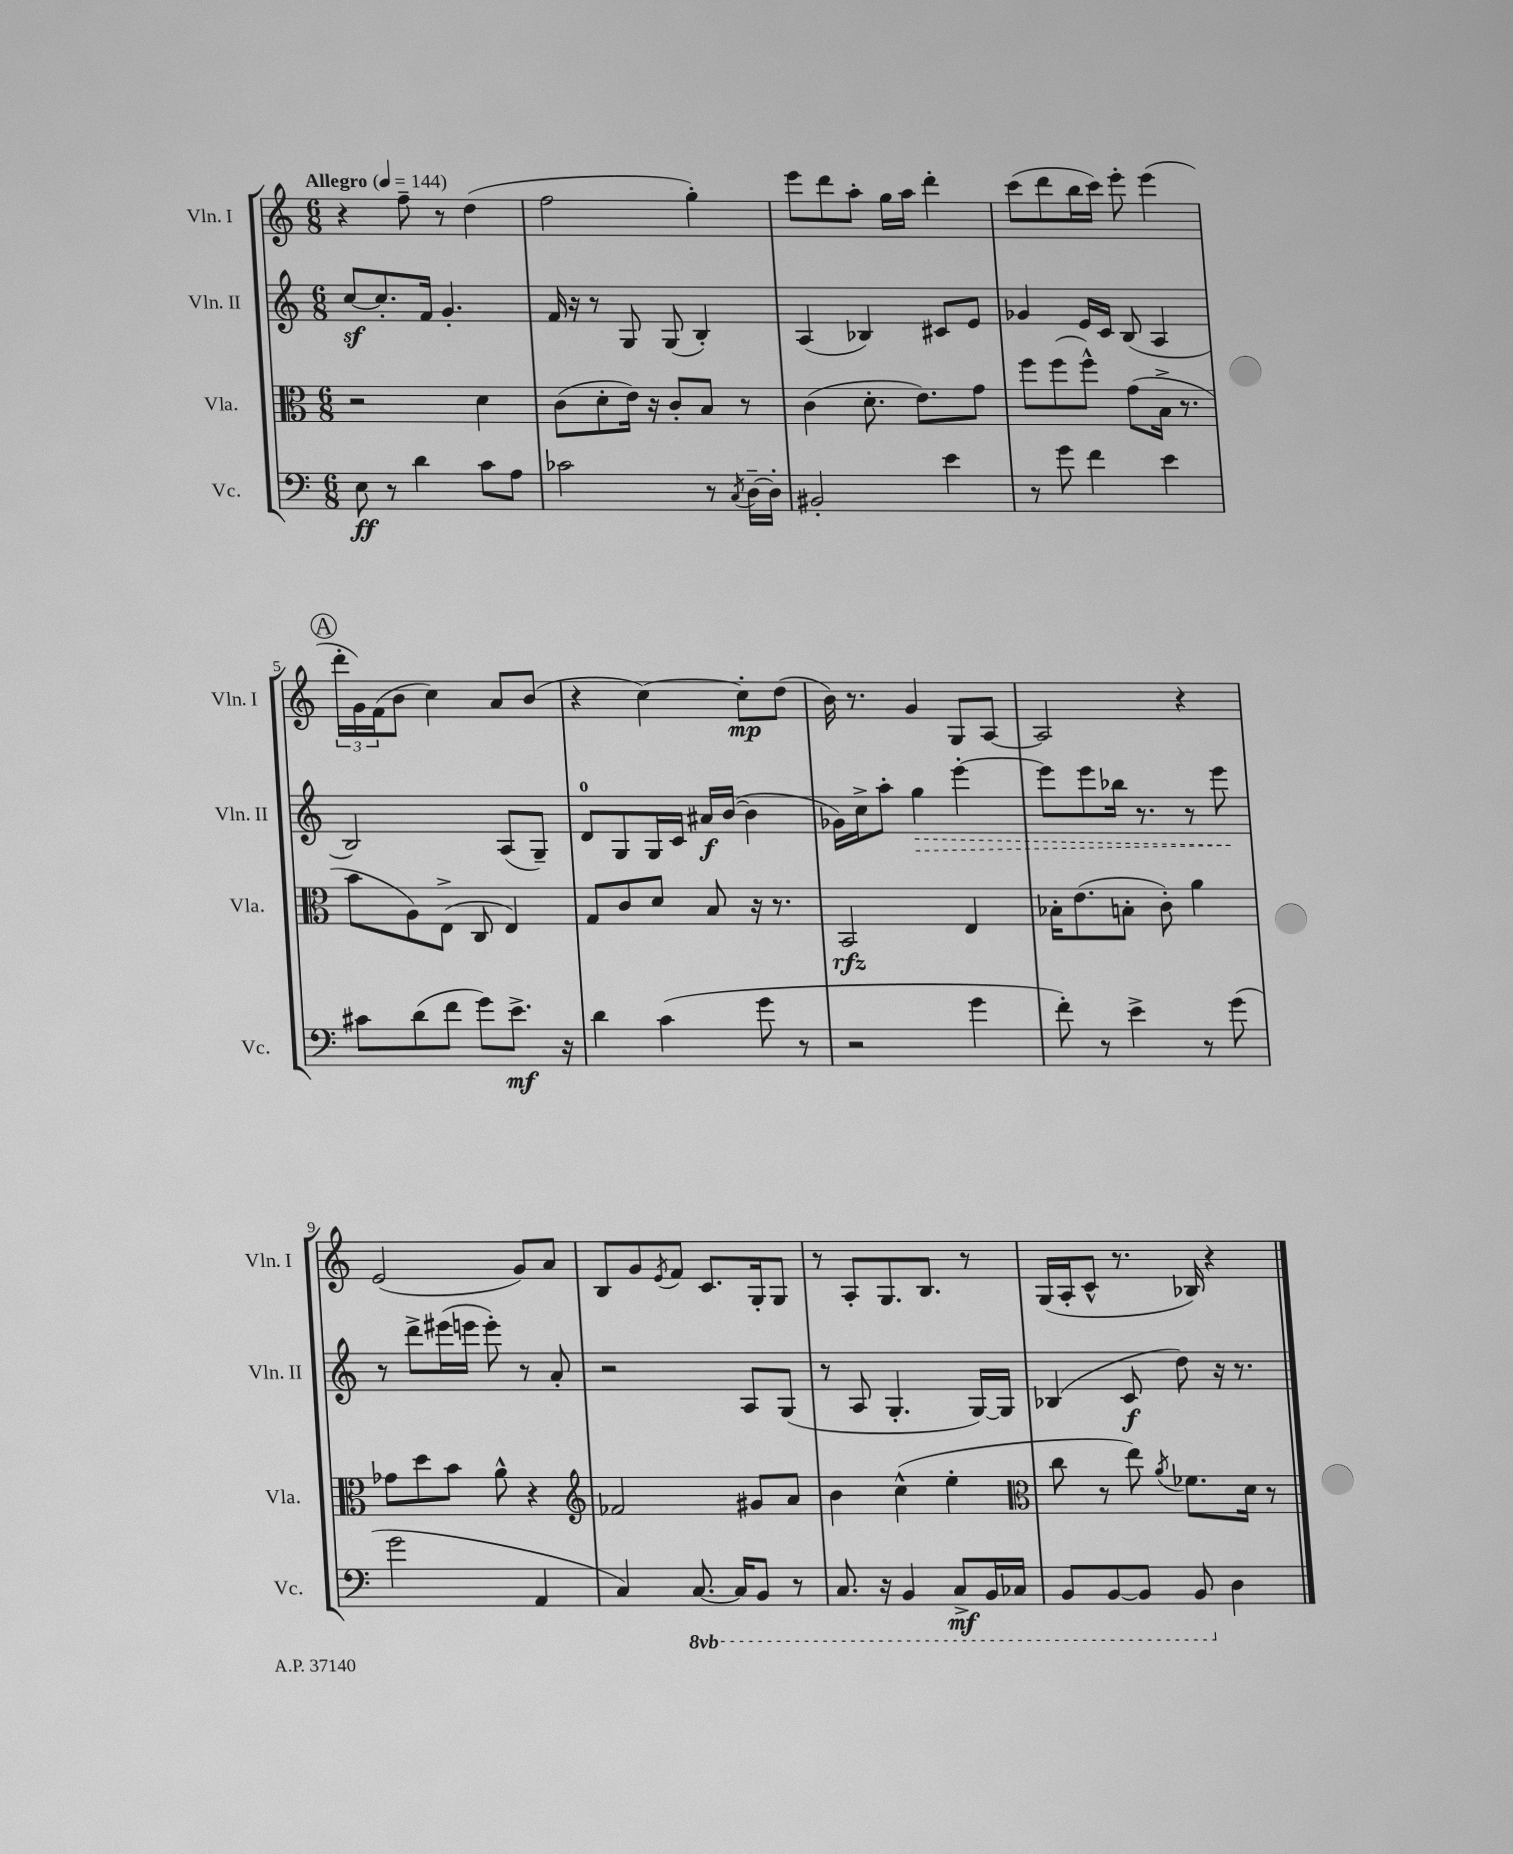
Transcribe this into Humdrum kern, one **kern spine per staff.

**kern	**kern	**kern	**kern
*staff4	*staff3	*staff2	*staff1
*clefF4	*clefC3	*clefG2	*clefG2
*k[]	*k[]	*k[]	*k[]
*M6/8	*M6/8	*M6/8	*M6/8
*MM144	*MM144	*MM144	*MM144
8E\	2r	[8cc/L	4r
8r	.	8.cc'/]	.
4d\	.	.	8ff~\
.	.	16f/Jk	.
.	.	4.g'/	8r
8c\L	4d\	.	(4dd\
8A\J	.	.	.
=	=	=	=
2c-\	(8c\L	16f/	2ff\
.	.	16r	.
.	8d'\	8r	.
.	16e\Jk)	8G/	.
.	16r	.	.
.	8c'/L	(8G/	.
8r	8B/J	4B'/)	4gg'\)
8qC/	.	.	.
[16D~\LL	8r	.	.
16D'\]JJ	.	.	.
=	=	=	=
2BB#'/	(4c\	(4A/	8eee\L
.	.	.	8ddd\
.	8.d'\	4B-/)	8aa'\J
.	.	.	16gg\LL
.	8.e\L)	.	16aa\JJ
4e\	.	8c#/L	4ddd'\
.	8g\J	8e/J	.
=	=	=	=
8r	8ff\L	4g-/	(8ccc\L
8g\	(8ff\	.	8ddd\
4f\	8ff^^\J)	16e/LL	16bb\L
.	.	16c/JJ	16ccc\JJ)
.	(8g\L	(8B/	8eee'\
4e\	16B^\Jk	4A/	(4eee\
.	8.r	.	.
=	=	=	=
8c#\L	8b\L	2B/)	24ddd'\LL
.	.	.	24g\)
.	.	.	(24f\J
(8d\	8A\)	.	8b\J
8f\J	(8E^\J	.	4cc\)
8g\L)	8C/	.	.
8.e^\J	4E/)	(8A/L	8a/L
.	.	8G~/J)	(8b/J
16r	.	.	.
=	=	=	=
4d\	8G/L	8d/L	4r
.	8c/	8G/	.
(4c\	8d/J	16G/L	[4cc\)
.	.	16c/JJ	.
.	8B/	16a#/LL	.
.	.	([16b/JJ	.
8g\	16r	4b\]	8cc'\]L
.	8.r	.	.
8r	.	.	(8dd\J
=	=	=	=
2r	2BB/	16g-\LL)	16b\)
.	.	16cc^\J	8.r
.	.	8aa'\J	.
.	.	4gg\	4g/
4g\	4E/	[4eee'\	8G/L
.	.	.	[8A/J
=	=	=	=
8f'\)	16B-'\LK	8eee\]L	2A/]
.	(8.e\	.	.
8r	.	8eee\	.
4e^\	8B'\J	16bb-\Jk	.
.	.	8.r	.
.	8c'\)	.	.
8r	4a\	8r	4r
(8g\	.	8eee\	.
=	=	=	=
2g\	8g-\L	8r	(2e/
.	8dd\	8ddd^\L	.
.	8b\J	(16eee#\L	.
.	.	16eee\JJ	.
.	8a^^\	8eee'\)	.
4AA/	4r	8r	8g/L)
.	.	8a'/	8a/J
=	=	=	=
*	*clefG2	*	*
4C/)	2f-/	2r	8B/L
.	.	.	8g/
.	.	.	8qe/
[8.CC/	.	.	8f/J
.	.	.	8.c/L
16CC/]LK	.	.	.
8BBB/J	8g#/L	8A/L	.
.	.	.	16G'/k
8r	8a/J	(8G/J	8G/J
=	=	=	=
8.CC/	4b\	8r	8r
.	.	8A/	8A'/L
16r	.	.	.
4BBB/	(4cc^^\	4.G'/	8.G/
.	.	.	8.B/J
8CC^/L	4ee'\	.	.
16BBB/L	.	[16G/LL)	8r
16CC-/JJ	.	16G/]JJ	.
=	=	=	=
*	*clefC3	*	*
8BBB/L	8cc\	(4B-/	(16G/LL
.	.	.	16A'/J
[8BBB/	8r	.	8c^^/J
8BBB/]J	8ee\)	8c/	8.r
.	8qa/	.	.
8BBB/	8.f-\L	8dd\)	.
.	.	.	16B-/)
4D\	.	16r	4r
.	16d\Jk	8.r	.
.	8r	.	.
==	==	==	==
*-	*-	*-	*-
